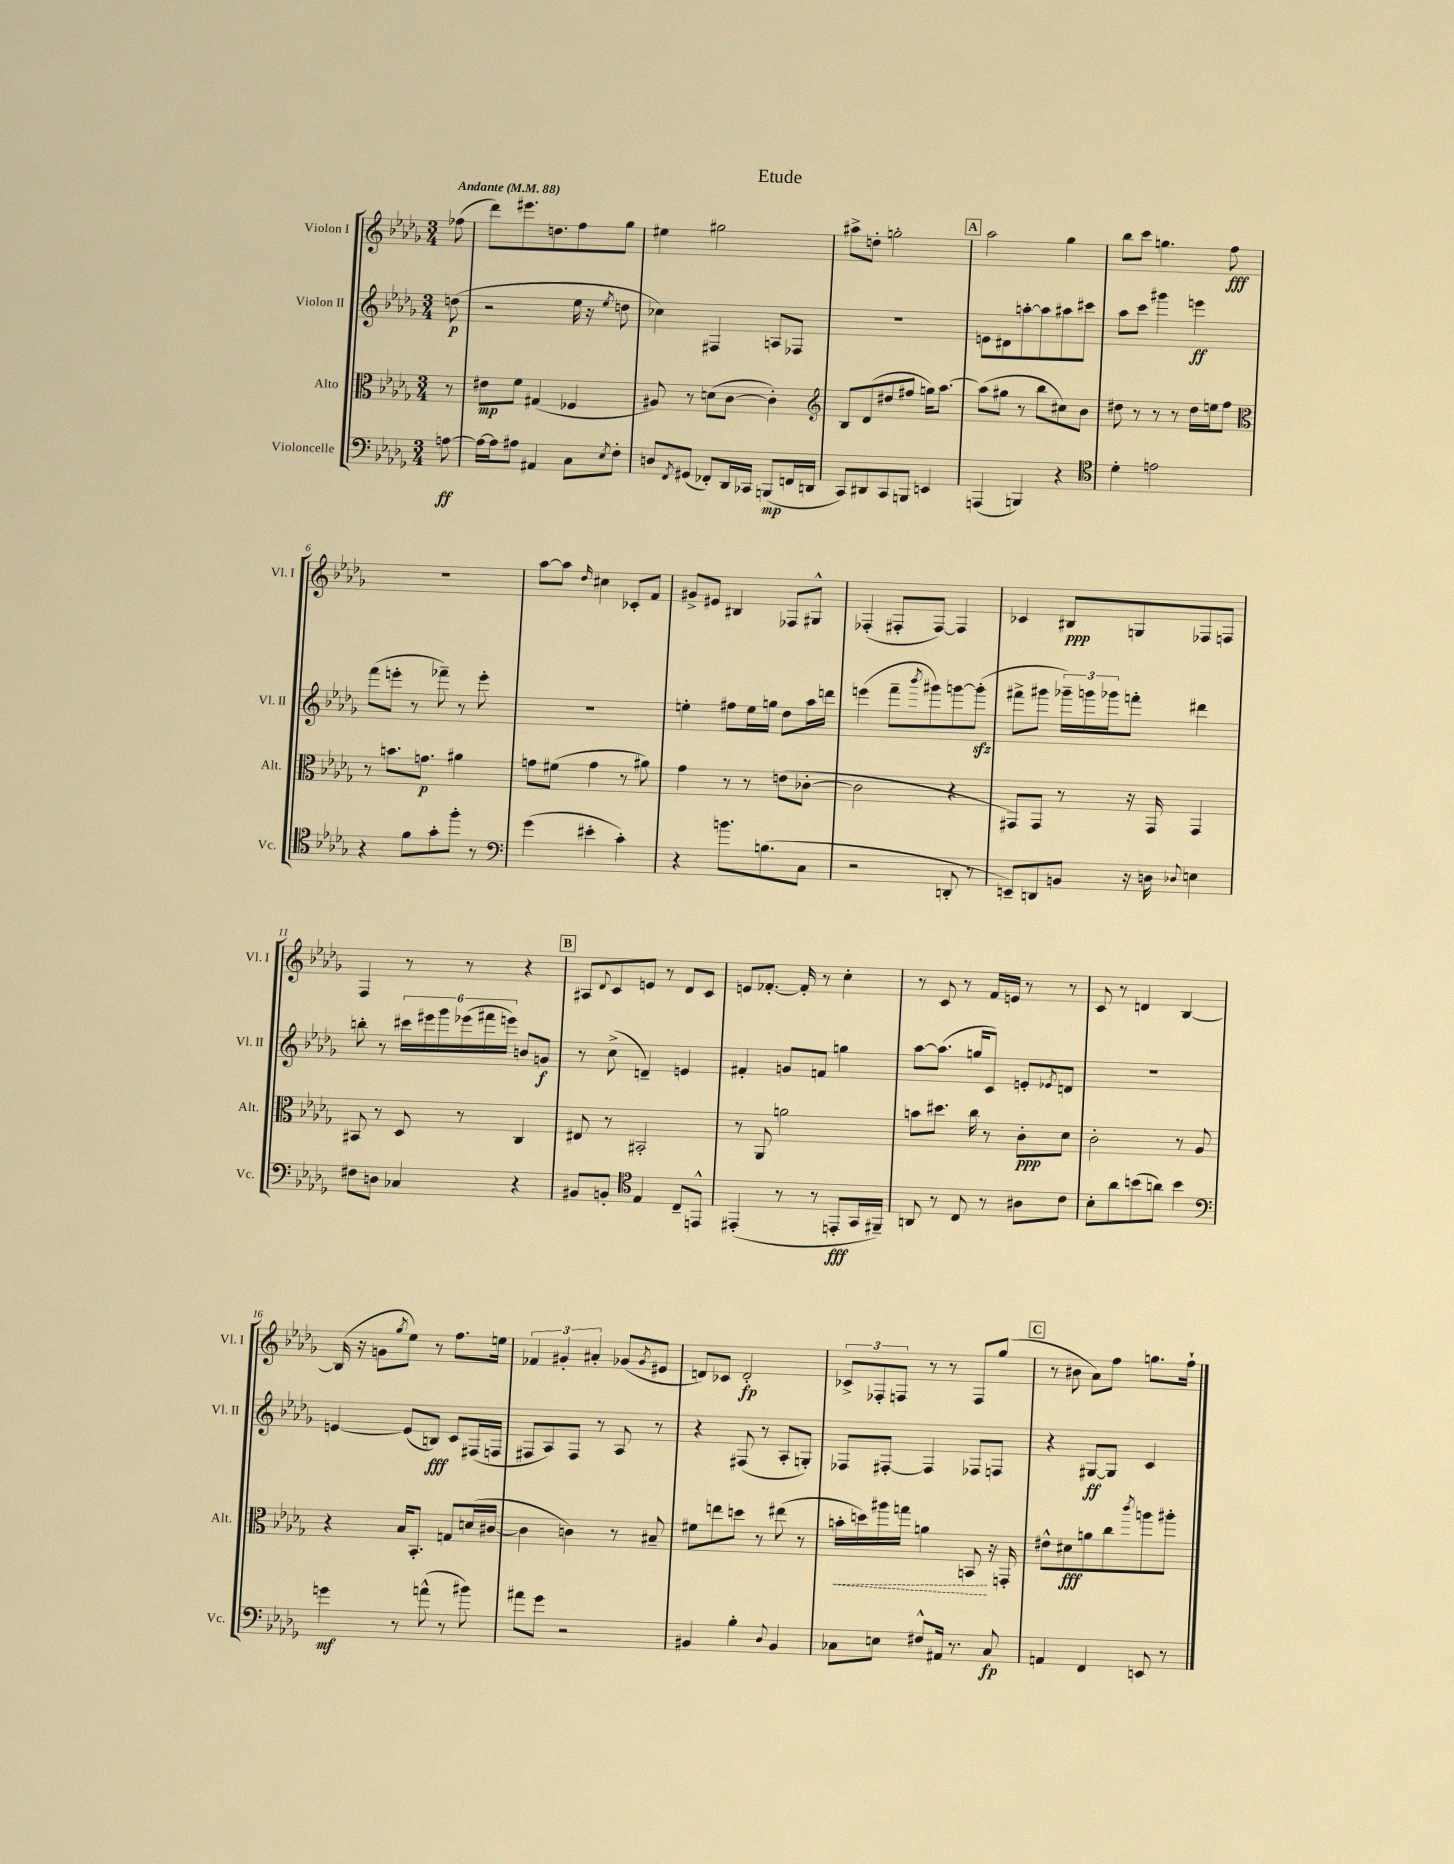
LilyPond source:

\header { title = "Etude" }
<<
\new StaffGroup <<
\new Staff = "s0" \with { instrumentName = "Violon I" shortInstrumentName = "Vl. I" } {
    \clef treble \key des \major \numericTimeSignature \time 3/4 \partial 8 \tempo "Andante" 4 = 88
    fes''8( |
    des'''8) eis'''8. d''8. f''8 ges''8 |
    eis''4 gis''2 |
    ais''8-> d''8-. g''2-. |
    \mark \markup { \box "A" } aes''2 ges''4 |
    bes''8 c'''8 g''4. f''8\fff |
    R2. |
    aes''8~ aes''8 \grace { des''16 } cis''4 ces'8-. f'8 |
    gis'8-> eis'8 bis4 fes8 gis8-^ |
    fes4-.( fis8-. fis8~) fis4 |
    ces'4 bis8\ppp g8 fes8 f8 |
    f4 r8 r8 r4 |
    \mark \markup { \box "B" } ais8 \appoggiatura { des'8 } c'8 e'8 r8 des'8 c'8 |
    e'8 fes'8.~-. fes'16-. r8 c''4-. |
    r8 c'8 r8 f'16 e'16 r8 r8 |
    c'8 r8 d'4 bes4~ |
    bes16( r16 g'8 \acciaccatura { ges''8 } ees''8) r8 f''8. e''16 |
    \tuplet 3/2 { fes'4 gis'4-. ais'4-. } ges'8( \acciaccatura { ges'8 } eis'8 |
    d'8) ces'8 d'2-.\fp |
    \tuplet 3/2 { ces'8-> fes8-. f8 } r8 r8 f8 ges''8( |
    \mark \markup { \box "C" } r8 bis'8 aes'8) f''8 g''8. f''16-! \bar "|." |
}
\new Staff = "s1" \with { instrumentName = "Violon II" shortInstrumentName = "Vl. II" } {
    \clef treble \key des \major \numericTimeSignature \time 3/4 \partial 8
    d''8\p( |
    r2 ees''16 r16 \acciaccatura { ees''8 } d''8 |
    ces''4) fis4 a8 fes8 |
    R2. |
    \mark \markup { \box "A" } e'8 dis'8 a''8~-. a''8 ais''8 cis'''8 |
    aes''8 c'''8 gis'''4 e'''4\ff |
    f'''8( e'''8-. r8 fes'''8--) r8 e'''8-. |
    R2. |
    e''4-. fis''8 e''16 g''16 des''8 aes''16 d'''16 |
    e'''4( f'''8-- \acciaccatura { bes'''8 } gis'''8) g'''8~ g'''8-.\sfz( |
    fis'''8-> gis'''8 \tuplet 3/2 { ges'''16--) g'''16 ges'''16 } f'''8-. dis'''4 |
    b''8-. r8 \tuplet 6/4 { cis'''16 eis'''16 ges'''16 ees'''16( fis'''16 e'''16) } b'8 g'8\f |
    \mark \markup { \box "B" } r8 c''8->( d'4--) e'4 |
    fis'4-. g'8 f'8 g''4 |
    aes''8~ aes''8.( g''16 c'8) e'8-. \acciaccatura { ees'8 } d'8 |
    R2. |
    e'4~ e'8( b8\fff) c'8 fis16( f16 |
    fis8 aes8) fis8 r8 aes8 r8 |
    r4 fis8( r8 aes8-. g8-.) |
    fes8 fis8~-. fis4 fes8 f8 |
    \mark \markup { \box "C" } r4 gis8~\ff gis8 c'4 \bar "|." |
}
\new Staff = "s2" \with { instrumentName = "Alto" shortInstrumentName = "Alt." } {
    \clef alto \key des \major \numericTimeSignature \time 3/4 \partial 8
    r8 |
    eis'8\mp f'8 gis4( fes4 |
    ais8) r8 d'8( c'8~ c'4-.) |
    \clef treble bes8 des'8( dis''8 fis''8 g''16) aes''8.~ |
    \mark \markup { \box "A" } aes''8( gis''8 r8 bes''8 cis''8) bes'8 |
    dis''8 r8 r8 r8 dis''16 e''16 f''8 |
    \clef alto r8 b'8. g'8.\p ais'4 |
    g'8 fis'8( g'4 r8 ais'8) |
    ges'4 r8 r8 e'8( ces'8~-. |
    ces'2 r4 |
    gis,8) gis,8 r8 r16 gis,16 gis,4 |
    bis,8 r8 des8 r8 c4 |
    \mark \markup { \box "B" } eis8 r8 bis,2-. |
    r8 aes,8 a'2 |
    b'8 dis''8. c''16 r8 c'8-.\ppp des'8 |
    c'2-. r8 aes8 |
    r4 bes16 bes,8.-. g8 d'16( cis'16~ |
    cis'4 c'4) r8 bis8-- |
    fis'8 e''8 d''8 r8 eis''8( r8 |
    \once \override Hairpin.style = #'dashed-line b'16-.\< d''16) ais''16 g''16 a'4 b,8\! r16 g,16-. |
    \mark \markup { \box "C" } eis'8-^ dis'8\fff a'8 c''8 \acciaccatura { c'''8 } a''8 ais''8-. \bar "|." |
}
\new Staff = "s3" \with { instrumentName = "Violoncelle" shortInstrumentName = "Vc." } {
    \clef bass \key des \major \numericTimeSignature \time 3/4 \partial 8
    a8~\ff |
    a16~ a16 ais8 ais,4 c8 \acciaccatura { ees8 } f8-. |
    d8 \acciaccatura { f,8 } gis,8( fes,8-.) des,16 ces,16 b,,8\mp( f,16 d,16 |
    c,8) dis,8 c,8 b,,8 e,4 |
    \mark \markup { \box "A" } a,,4( b,,4) r4 |
    \clef tenor des'4-. e'2 |
    r4 f'8 ges'8-. f''8-. r8 |
    \clef bass ges'4( eis'4-. c'4-.) |
    r4 b'8. b8.( c8 |
    r2 d,8-. r8 |
    e,8--) d,8 b,8 r16 d16 \appoggiatura { des8 } e4 |
    fis8 d8 ces4 r4 |
    \mark \markup { \box "B" } bis,8 b,8-. \clef tenor ees4 c8-- e,8-^ |
    eis,4-.( r8 r8 e,8-.\fff ges,16 fis,16--) |
    a,8 r8 c8 r8 ais8 c'8 |
    bes8-. aes'8 b'8( a'8) b'4 |
    \clef bass g'4\mf r8 a'8-^( r8 bis'8) |
    ais'8 ges'8 r2 |
    bis,4 bes4-. \appoggiatura { des8 } bis,4 |
    ces8 e8 fis8-^ ais,16 r8. ces8\fp |
    \mark \markup { \box "C" } a,4 f,4 e,8 r8 \bar "|." |
}
>>
>>
